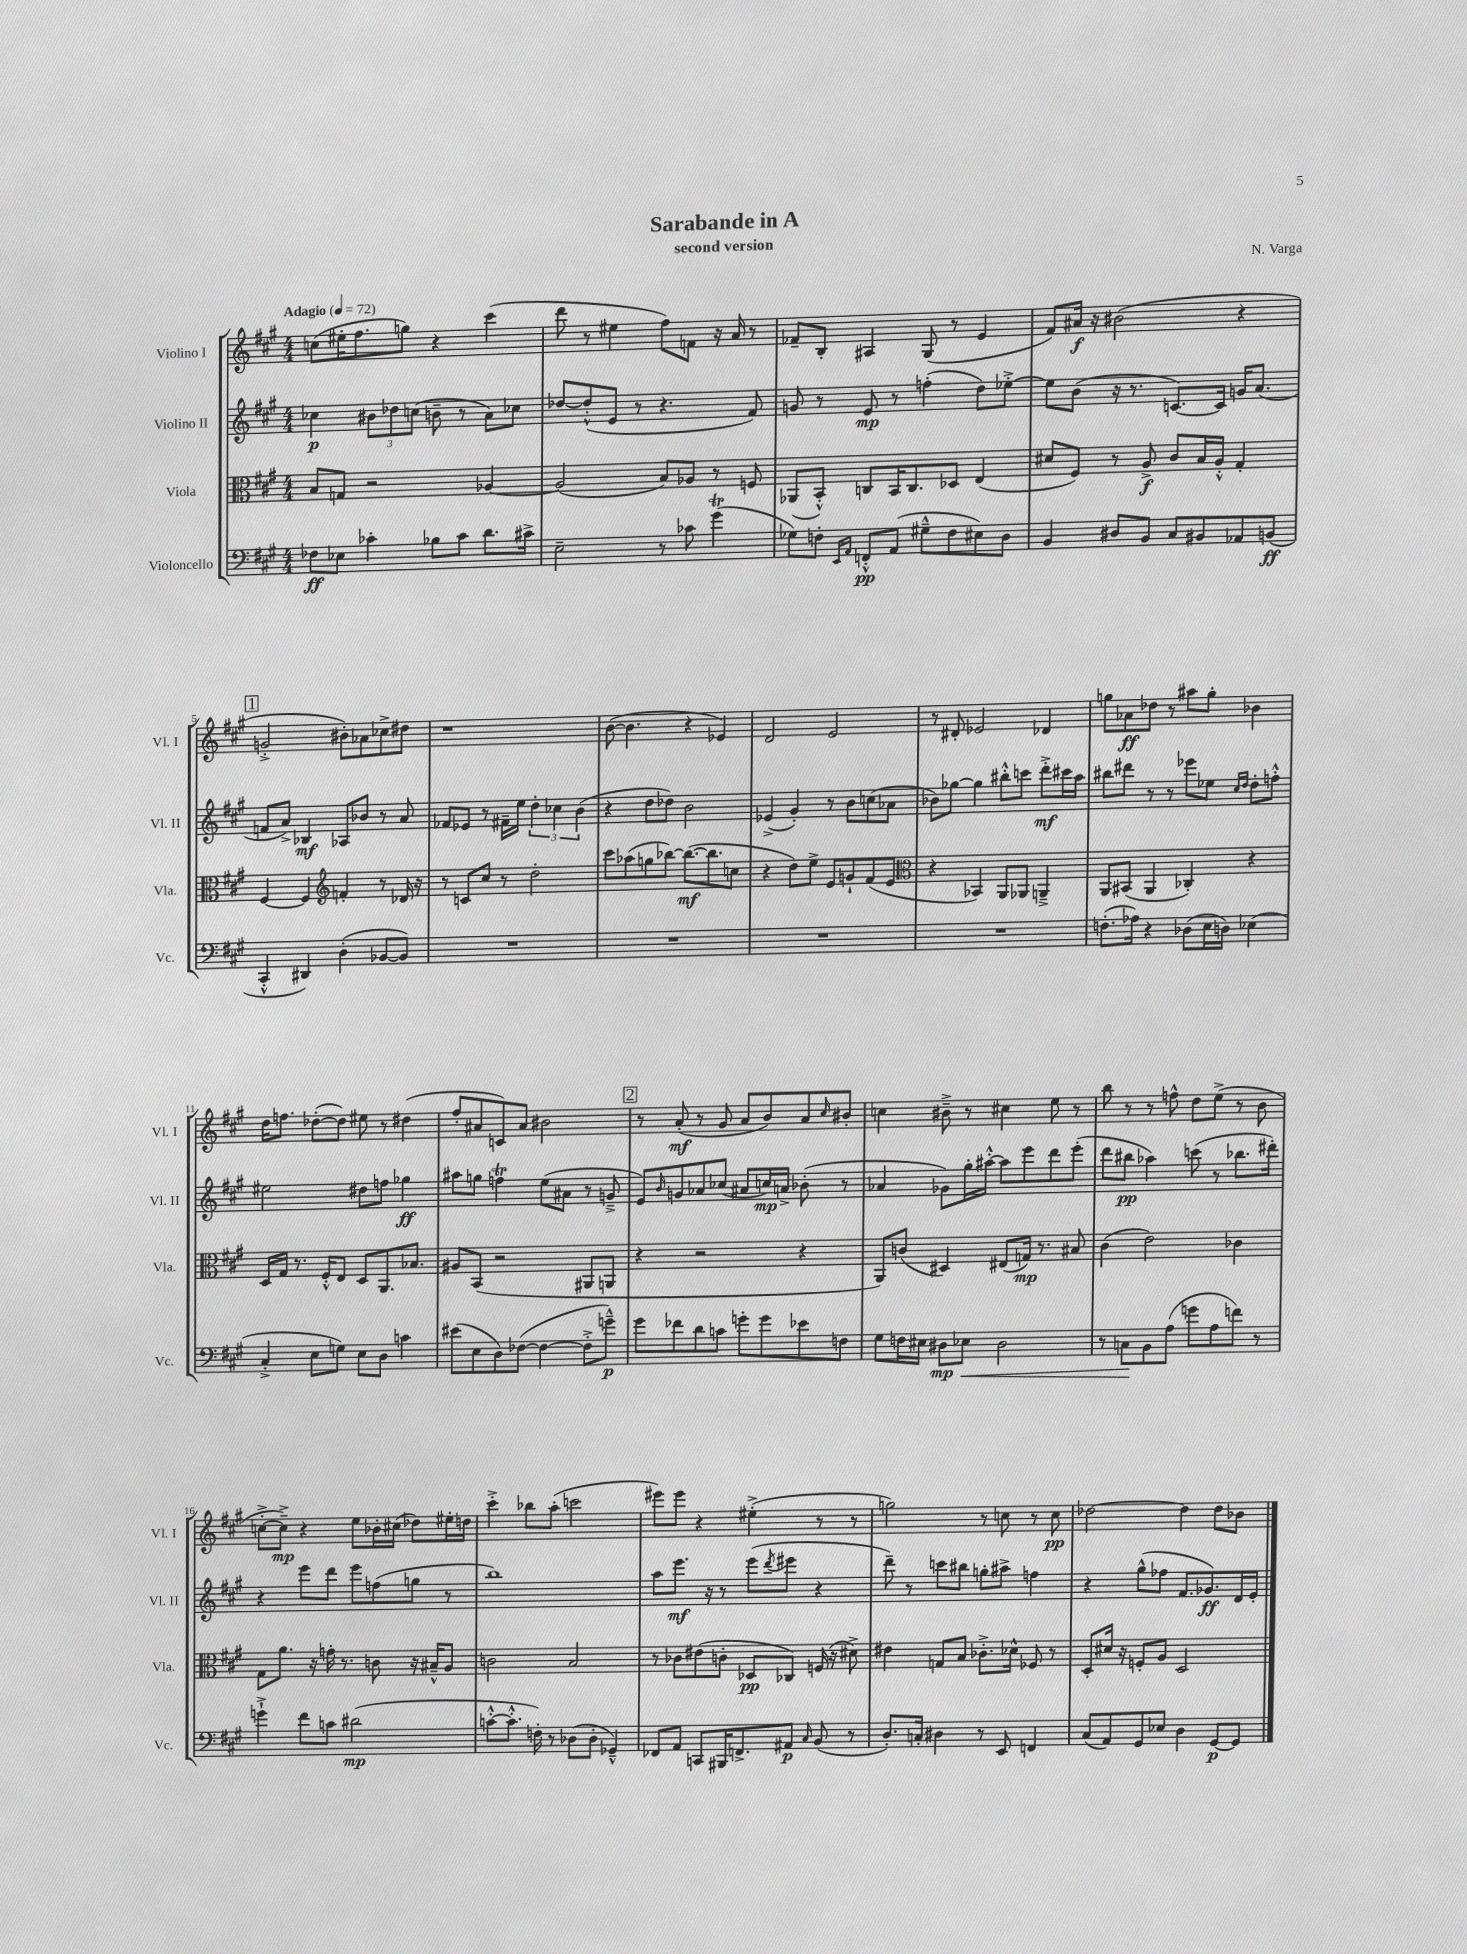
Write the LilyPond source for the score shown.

\header { title = "Sarabande in A" composer = "N. Varga" subtitle = "second version" }
<<
\new StaffGroup <<
\new Staff = "s0" \with { instrumentName = "Violino I" shortInstrumentName = "Vl. I" } {
    \clef treble \key a \major \numericTimeSignature \time 4/4 \tempo "Adagio" 4 = 72
    c''8( eis''16-. fis''8. g''8) r4 cis'''4( |
    d'''8 r8 eis''4 fis''8) f'8 r16 a'16 r8 |
    fes'8-- b8-. ais4 gis8( r8 e'4 |
    fis'8) ais'16\f r16 bis'2( r4 |
    \mark \markup { \box "1" } g'2-.-> bis'8-.) aes'8 ces''8-> dis''8 |
    r1 |
    b'8~( b'4. r4 ees'4) |
    d'2 e'2 |
    r8 dis'8-. ees'2 des'4 |
    g''8 aes'8\ff des''8 r8 ais''8 g''8-. bes'4 |
    d''16 f''8. des''8~-.( des''8) eis''8 r8 dis''4( |
    fis''8-. ais'8 c'8) ais'8 bis'2 |
    \mark \markup { \box "2" } r8 a'8-.\mf( r8 gis'8 a'8 b'8) a'8 \grace { cis''16 } bis'8-. |
    c''4 bis'8---> r8 cis''4 e''8 r8 |
    b''8 r8 r8 f''8-^ d''8 e''8->( r8 b'8 |
    c''8~-.-> c''8--->\mp) r4 e''8 bes'16-. cis''16( des''8) eis''16-. d''16 |
    cis'''4-.-> bes''8 a''8-.( c'''2 |
    eis'''8) eis'''8 r4 eis''4-.->( r8 r8 |
    g''2) r8 c''8 r8 c''8\pp |
    des''2~ des''4 des''8 bes'8 \bar "|." |
}
\new Staff = "s1" \with { instrumentName = "Violino II" shortInstrumentName = "Vl. II" } {
    \clef treble \key a \major \numericTimeSignature \time 4/4
    ces''4\p \tuplet 3/2 { bis'8 des''8 c''8( } b'8-- r8 a'8) ces''8 |
    des''8~ des''8-.-^( e'8 r8 r4. fis'8) |
    g'8 r8 e'8\mp r8 f''4-.( d''8) ees''8~-.-> |
    ees''8 b'8( r16 r8. c'8.~) c'16 g'16 a'8.( |
    \mark \markup { \box "1" } f'8 a'8->) bes4\mf aes8 bes'8 r8 a'8 |
    fes'8 ees'8 r8 fis'16-- e''16 \tuplet 3/2 { d''4-. ces''4 b'4( } |
    r4 d''8 des''8) b'2 |
    ees'4->( gis'4-.) r8 b'8 c''8( aes'8 |
    bes'8) ges''8~ ges''4 bis''8-.-^ c'''8 d'''8-.->\mf cis'''16 a''16 |
    bis''8 dis'''8 r8 r8 ees'''8 ees''8 \grace { cis''16 d''16 } d''8-. f''8-.-^ |
    eis''2 dis''8 f''8 ges''4\ff |
    ais''8 g''8 f''4\trill e''8( ais'8 r8 g'8---> |
    \mark \markup { \box "2" } e'8) \grace { b'16 } g'8 aes'8 ces''8( ais'8 c''16\mp) a'16-> bes'8-.( r8 |
    aes'4 ges'8) gis''16-. ais''16~-.-^ ais''8 e'''8 d'''8 e'''8-.( |
    d'''8 bis''8\pp aes''4) c'''8( r8 bes''8. dis'''16-.) |
    r4 e'''8 d'''8 e'''8 f''8( g''8 r8 |
    b''1) |
    a''8 e'''8.\mf r16 r8 e'''8( \acciaccatura { d'''8 } eis'''8 r4 |
    d'''8--) r8 c'''8 bis''8 g''8-. ais''8-> f''4 |
    r4 gis''8-^( fes''8 fis'8. ges'8.\ff) d'16 e'16-. \bar "|." |
}
\new Staff = "s2" \with { instrumentName = "Viola" shortInstrumentName = "Vla." } {
    \clef alto \key a \major \numericTimeSignature \time 4/4
    b8 g8 r2 aes4~ |
    aes2( b8) aes8 r8 f8 |
    aes,8( b,8-.-^) c8 b,16 c8. des8 e4( |
    dis'8 fis8) r8 a8->\f cis'8 b16 a16-.-^ gis4-. |
    \mark \markup { \box "1" } fis4~ fis4 \clef treble f'4-. r8 des'16 r16 |
    r8 c'8 cis''8 r8 d''2-. |
    cis'''8 aes''8( g''8 bes''8~) bes''8.~\mf( bes''8. c''8 |
    r4 d''8) e''8-> e'8 g'8-! fis'8( e'8 |
    \clef alto r4 bes,4) a,8 aes,8 a,4---> |
    a,8 bis,8( a,4 ces4-.) r4 |
    d16 gis16 r8. fis16-.-^ e8 d8 a,8. bes8. |
    ais8 b,8( r2 ais,8 a,8 |
    \mark \markup { \box "2" } r4 r2 r4 |
    a,8) c'8( dis4) eis8( g16\mp) r8. bis8 |
    cis'4( e'2) ces'4 |
    gis8 a'8. r16 g'16-. r8. c'8 r16 bis16---^ a8 |
    c'2 b2 |
    r8 ces'8 eis'8( c'8-. des8\pp ces8) f16( r16 dis'8->) |
    eis'4 g8 b8 ces'8.-.-> des'16-^ fes8 r8 |
    d8-. dis'16 r16 f8-. a8 d2 \bar "|." |
}
\new Staff = "s3" \with { instrumentName = "Violoncello" shortInstrumentName = "Vc." } {
    \clef bass \key a \major \numericTimeSignature \time 4/4
    fes8\ff ees8 ces'4-. bes8 ces'8 d'8. cis'16-> |
    e2-- r8 ces'8 gis'4\trill( |
    ges8) f8-. \grace { e,16 a,16 } f,8-.-^\pp a,8( gis8---^ f8 eis8) d8 |
    b,4 dis8 b,8 cis8 bis,8 aes,8 b,8\ff( |
    \mark \markup { \box "1" } cis,4-.-^ dis,4) d4-.( bes,8~ bes,8) |
    R1 |
    R1 |
    R1 |
    R1 |
    f8.-.( aes16) r4 des8( e16 d16) ees4( |
    cis4-.-> e8 g8) e8 d8 c'4 |
    eis'8( e8 d8) fes8~( fes4~ fes8-.-> g'8---^\p) |
    \mark \markup { \box "2" } gis'8 fes'8 d'8 c'8 g'8-. g'8 ees'8 f8 |
    gis8 f16 eis16 dis8\mp ees8\< dis2 |
    r8 c8\! b,8 a8( g'8 a8 f'8) r8 |
    g'4-!-> fis'8 c'8 dis'2\mp( |
    c'8~-.-^ c'8.-.-^ f16-.) r8 des8( des8-. ges,4---^) |
    fes,8 a,8 c,8 bis,,16 f,8.-> ais,8\p \grace { cis16 } b,8( r8 |
    d8.-.) c16-. dis4 r8 e,8 f,4 |
    cis8( a,8) gis,8 ees8 d4 gis,8~\p gis,8 \bar "|." |
}
>>
>>
